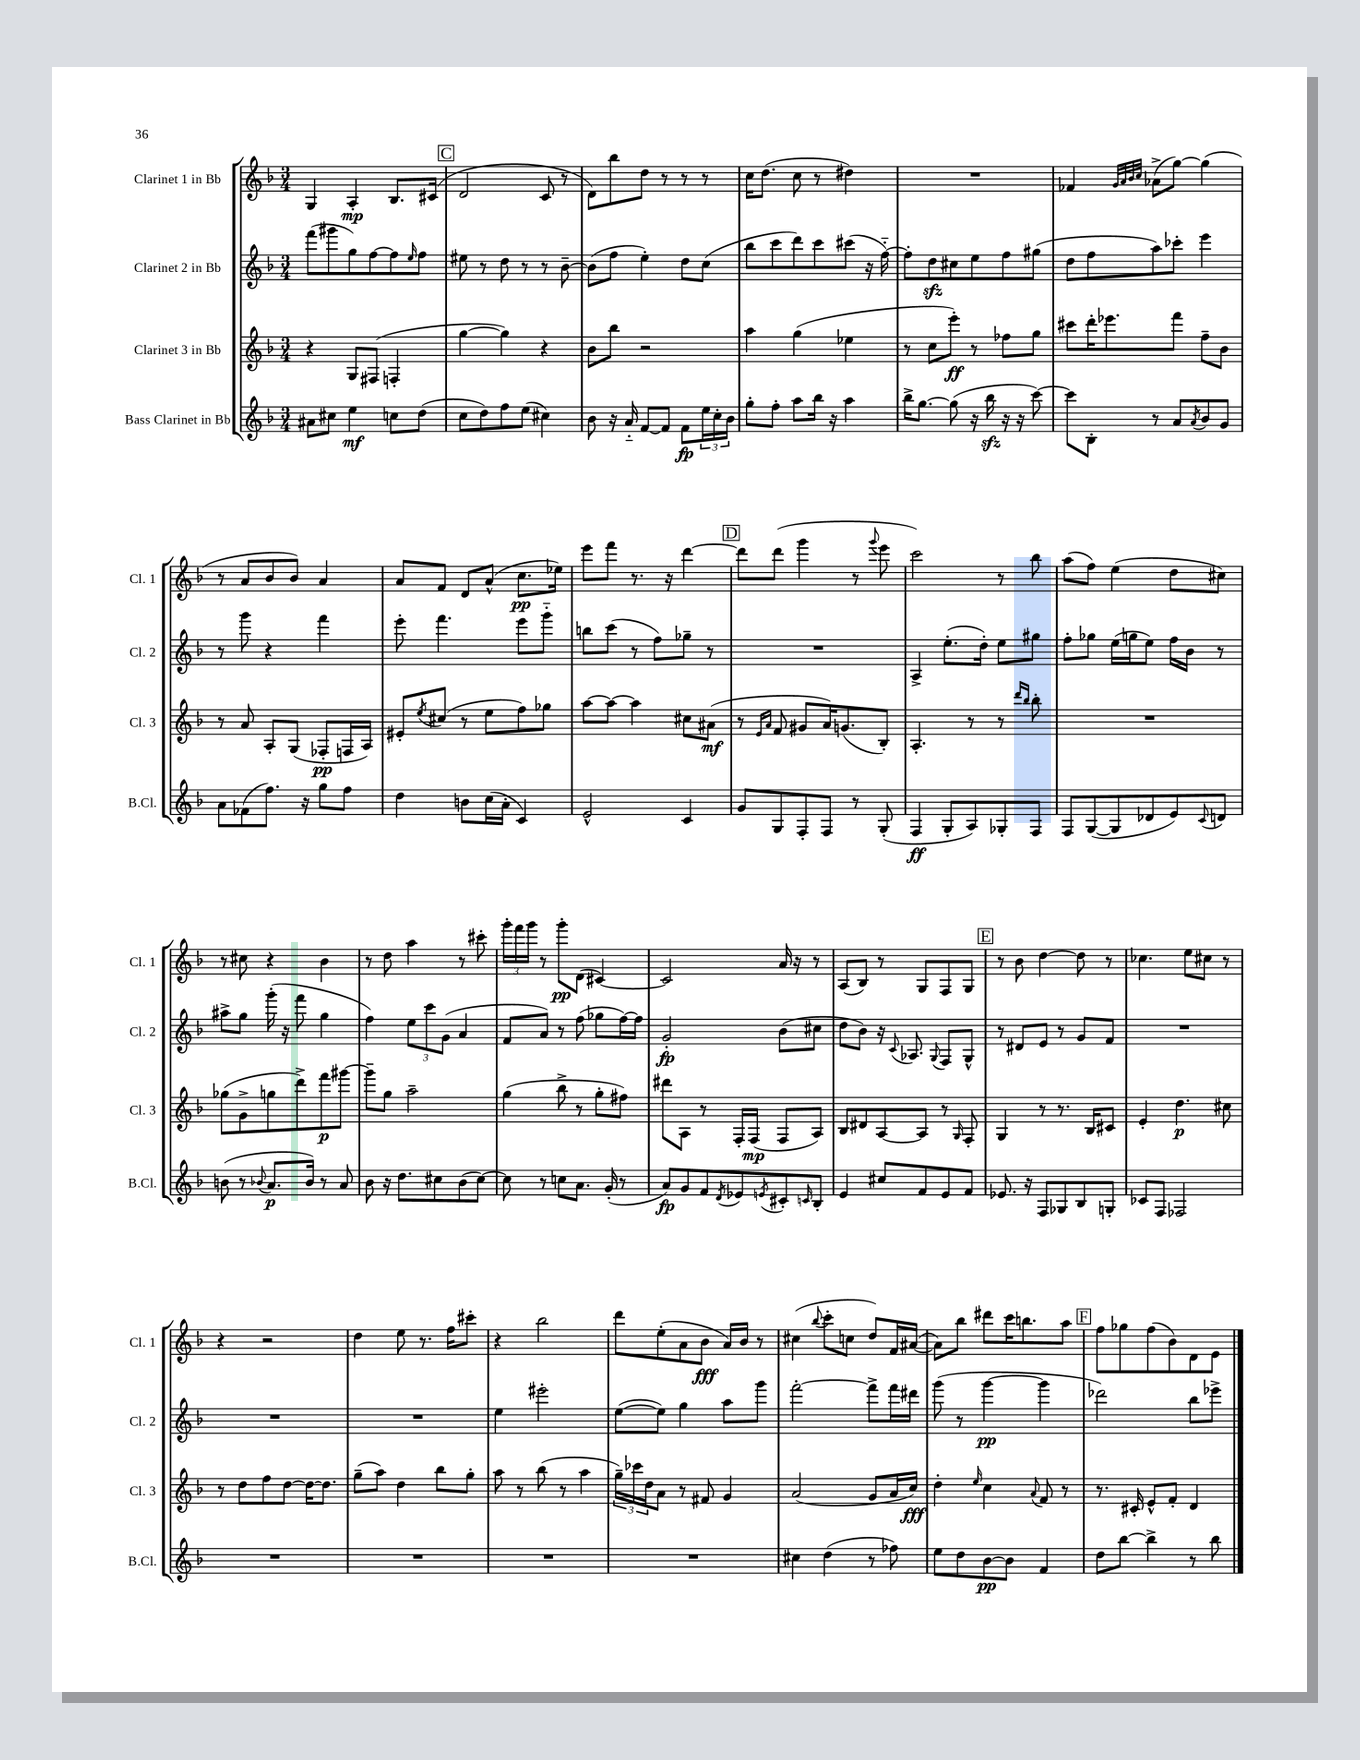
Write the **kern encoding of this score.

**kern	**dynam	**kern	**dynam	**kern	**dynam	**kern	**dynam
*part4	*part4	*part3	*part3	*part2	*part2	*part1	*part1
*staff4	*staff4	*staff3	*staff3	*staff2	*staff2	*staff1	*staff1
*I"Bass Clarinet in Bb	*	*I"Clarinet 3 in Bb	*	*I"Clarinet 2 in Bb	*	*I"Clarinet 1 in Bb	*
*I'B.Cl.	*	*I'Cl. 3	*	*I'Cl. 2	*	*I'Cl. 1	*
*clefG2	*	*clefG2	*	*clefG2	*	*clefG2	*
*k[b-]	*	*k[b-]	*	*k[b-]	*	*k[b-]	*
*M3/4	*	*M3/4	*	*M3/4	*	*M3/4	*
=52	=52	=52	=52	=52	=52	=52	=52
8a#X\L	.	4r	.	(8fff\L	.	4G/	.
8cc#X\J	.	.	.	8ggg#X\	.	.	.
4ee\	mf	8G/L	.	8gg\)	.	4A'/	mp
.	.	(8F#X/J	.	[8ff\	.	.	.
8ccn\L	.	4Fn'/	.	8ff\]	.	8.B-/L	.
.	.	.	.	16qqee/	.	.	.
(8dd\J	.	.	.	8ff\J	.	.	.
.	.	.	.	.	.	(16c#X/Jk	.
!!LO:REH:place=s1:t=C
=53	=53	=53	=53	=53	=53	=53	=53
8cc\L	.	[4gg\	.	8ee#X\	.	2d/	.
8dd\)	.	.	.	8r	.	.	.
8ff\	.	4gg\])	.	8dd\	.	.	.
(8ee\J	.	.	.	8r	.	.	.
4cc#X\)	.	4r	.	8r	.	8c/	.
.	.	.	.	[8b-~\	.	8r	.
=54	=54	=54	=54	=54	=54	=54	=54
8b-\	.	8b-\L	.	(8b-\L]	.	8d\L)	.
16r	.	8bb-\J	.	8ff\J	.	8bb-\	.
16a/	.	.	.	.	.	.	.
[8f/L	.	2r	.	4ee'\)	.	8dd\J	.
8f/J]	.	.	.	.	.	8r	.
8f\L	fp	.	.	8dd\L	.	8r	.
24ee\L	.	.	.	(8cc\J	.	8r	.
24cc'\	.	.	.	.	.	.	.
24b-\JJ	.	.	.	.	.	.	.
=55	=55	=55	=55	=55	=55	=55	=55
8gg'\L	.	4aa\	.	8bb-\L	.	16cc\KL	.
.	.	.	.	.	.	(8.dd\J	.
8ff'\J	.	.	.	8ccc\	.	.	.
8aa\L	.	(4gg\	.	8ddd\)	.	8cc\	.
16bb-\Jk	.	.	.	8ccc\	.	8r	.
16r	.	.	.	.	.	.	.
4aa\	.	4ee-X\	.	(8ccc#X\J	.	4dd#X\)	.
.	.	.	.	16r	.	.	.
.	.	.	.	[16ff\)	.	.	.
=56	=56	=56	=56	=56	=56	=56	=56
16bb-^\KL	.	8r	.	8ff'\L]	.	2.r	.
[8.gg\J	.	.	.	.	.	.	.
.	.	8cc\L	.	8ddzz\	.	.	.
(8gg\]	.	8eee'\J)	ff	8cc#X\	.	.	.
16r	.	8r	.	8ee\	.	.	.
16bb-zz\	.	.	.	.	.	.	.
16r	.	8ff-X\L	.	8ff\	.	.	.
16r	.	.	.	.	.	.	.
[8ccc\)	.	8gg\J	.	(8gg#X\J	.	.	.
=57	=57	=57	=57	=57	=57	=57	=57
8ccc\L]	.	8ccc#X\L	.	8dd\L	.	4f-X/	.
8B-'\J	.	16ddd'\K	.	8ff\	.	.	.
.	.	8.eee-X\	.	.	.	.	.
.	.	.	.	.	.	32qqg/LLL	.
.	.	.	.	.	.	32qqa/	.
.	.	.	.	.	.	32qqb-/	.
.	.	.	.	.	.	32qqcc/JJJ	.
8r	.	.	.	8aa\)	.	(8a-X^\L	.
8a/L	.	8fff\J	.	8ccc-X'\J	.	[8gg\J)	.
8qa/	.	.	.	.	.	.	.
8b-/	.	8ff~\L	.	4eee\	.	(4gg\]	.
8g/J	.	8b-\J	.	.	.	.	.
!!LO:LB:g=z
=58	=58	=58	=58	=58	=58	=58	=58
8a\L	.	8r	.	8r	.	8r	.
(8f-X\	.	8a/	.	8ggg\	.	8a/L	.
8.ff\J)	.	8A'/L	.	4r	.	8b-/	.
.	.	(8G/J	.	.	.	8b-/J)	.
16r	.	.	.	.	.	.	.
8gg\L	.	8F-X'/L	pp	4fff\	.	4a/	.
8ff\J	.	16Fn/L	.	.	.	.	.
.	.	16A/JJ)	.	.	.	.	.
=59	=59	=59	=59	=59	=59	=59	=59
4dd\	.	8e#X'/L	.	8eee'\	.	8a/L	.
.	.	8qee/	.	.	.	.	.
.	.	(8cc#X/J	.	4.fff\	.	8f/J	.
8bn\L	.	8r	.	.	.	8d/L	.
(16cc\L	.	8ee\L	.	.	.	(8a^^/J	.
16a'\JJ	.	.	.	.	.	.	.
4c/)	.	8ff\)	.	8eee\L	.	8.cc\L	pp
.	.	8gg-X\J	.	8ggg\J	.	.	.
.	.	.	.	.	.	16ee-X\Jk)	.
=60	=60	=60	=60	=60	=60	=60	=60
2e^^/	.	[8aa\L	.	8bbn\L	.	8eee\L	.
.	.	8aa\J_	.	(8ccc\J	.	8fff\J	.
.	.	4aa\]	.	8r	.	8.r	.
.	.	.	.	8ff\L)	.	.	.
.	.	.	.	.	.	16r	.
4c/	.	8cc#X\L	.	8gg-X~\J	.	[4ddd\	.
.	.	(8a#X\J	mf	8r	.	.	.
!!LO:REH:place=s1:t=D
=61	=61	=61	=61	=61	=61	=61	=61
8g/L	.	8r	.	2.r	.	8ddd\L]	.
.	.	16qqe/LL	.	.	.	.	.
.	.	16qqa/JJ	.	.	.	.	.
8G/	.	8f/	.	.	.	(8ddd\J	.
8F'/	.	8g#X/L	.	.	.	4ggg\	.
8F/J	.	16a/K)	.	.	.	.	.
.	.	(8.gn/	.	.	.	.	.
8r	.	.	.	.	.	8r	.
.	.	.	.	.	.	8qqggg/	.
(8G'/	.	8B-'/J)	.	.	.	8eee\	.
=62	=62	=62	=62	=62	=62	=62	=62
4F/	ff	4.A'/	.	4A^/	.	2ccc\)	.
8G'/L	.	.	.	(8.ee'\L	.	.	.
8A/)	.	8r	.	.	.	.	.
.	.	.	.	16dd'\Jk)	.	.	.
8G-X'/	.	8r	.	8ee\L	.	8r	.
.	.	16qqddd/LL	.	.	.	.	.
.	.	16qqbb-/JJ	.	.	.	.	.
8F/J	.	8bb-'\	.	8gg#X\J	.	8bb-\	.
=63	=63	=63	=63	=63	=63	=63	=63
8F/L	.	2.r	.	8ff'\L	.	(8aa\L	.
([8G/	.	.	.	8gg-X\J	.	8ff\J)	.
8G/]	.	.	.	(16ee\LL	.	(4ee\	.
.	.	.	.	16ggn\J	.	.	.
8d-X/	.	.	.	8ee\J)	.	.	.
8e/)	.	.	.	16ff\LL	.	8dd\L	.
.	.	.	.	16b-\JJ	.	.	.
8qqc/	.	.	.	.	.	.	.
8dn/J	.	.	.	8r	.	8cc#X\J)	.
!!LO:LB:g=z
=64	=64	=64	=64	=64	=64	=64	=64
(8bn\	.	(8gg-X\L	.	8aa#X^\L	.	8r	.
8r	.	8g^\	.	8gg\J	.	8cc#X\	.
8qqb-X/	.	.	.	.	.	.	.
8.a/L	p	8ggn\	.	(16ggg'\	.	4r	.
.	.	.	.	16r	.	.	.
.	.	8ddd^\)	.	8fff\	.	.	.
16b-/Jk)	.	.	.	.	.	.	.
8r	.	8fff\	p	4gg\	.	4b-\	.
8a/	.	[8ggg#X\J	.	.	.	.	.
=65	=65	=65	=65	=65	=65	=65	=65
8b-\	.	8ggg#~\L]	.	4ff\)	.	8r	.
16r	.	8gg\J	.	.	.	8dd\	.
8.dd\L	.	.	.	.	.	.	.
.	.	2aa~\	.	12ee\L	.	4aa\	.
.	.	.	.	12ccc\	.	.	.
8cc#X\	.	.	.	.	.	.	.
.	.	.	.	(12g\J	.	.	.
(8b-\	.	.	.	4a/	.	8r	.
[8cc#\J)	.	.	.	.	.	8ccc#X'\	.
=66	=66	=66	=66	=66	=66	=66	=66
8cc#\]	.	(4gg\	.	8f/L	.	24ggg'\LL	.
.	.	.	.	.	.	24fff\	.
.	.	.	.	.	.	24ggg\JJ	.
8r	.	.	.	8a/J)	.	8r	.
8ccn\L	.	8bb-^\	.	8r	.	8ggg'\L	pp
8.a\J	.	8r	.	(8ff\	.	(8d\J	.
.	.	8gg'\L	.	8gg-X\L	.	[4c#X/)	.
(16g'/	.	.	.	.	.	.	.
8r	.	8ff#X\J)	.	[16ff\L)	.	.	.
.	.	.	.	16ff\JJ]	.	.	.
=67	=67	=67	=67	=67	=67	=67	=67
8a/L)	fp	8ddd#X\L	.	2g'/	fp	2c#/]	.
8g/	.	8A\J	.	.	.	.	.
8f/	.	8r	.	.	.	.	.
8qd/	.	.	.	.	.	.	.
8e-X/	.	16F'/LL	.	.	.	.	.
.	.	(16F/JJ	mp	.	.	.	.
8qen/	.	.	.	.	.	.	.
8c#X'/	.	8F/L	.	(8b-\L	.	16a/	.
.	.	.	.	.	.	16r	.
16qqcn/	.	.	.	.	.	.	.
8B-'/J	.	8A/J)	.	8cc#X\J	.	8r	.
=68	=68	=68	=68	=68	=68	=68	=68
4e/	.	8B-/L	.	8dd\L	.	(8A/L	.
.	.	8d#X/	.	8b-\J)	.	8B-/J)	.
8cc#X/L	.	[8A/	.	16r	.	8r	.
.	.	.	.	8qqc/	.	.	.
.	.	.	.	8.A-X/	.	.	.
8f/	.	8A/J]	.	.	.	8G/L	.
.	.	.	.	8qqG/	.	.	.
8e/	.	8r	.	8F/L	.	8F/	.
.	.	16qqG/	.	.	.	.	.
8f/J	.	8F'/	.	8G^^/J	.	8G/J	.
!!LO:REH:place=s1:t=E
=69	=69	=69	=69	=69	=69	=69	=69
8.e-X/	.	4G/	.	8r	.	8r	.
.	.	.	.	8d#X/L	.	8b-\	.
16r	.	.	.	.	.	.	.
8F/L	.	8r	.	8e/J	.	[4dd\	.
8G-X/	.	8.r	.	8r	.	.	.
8B-/	.	.	.	8g/L	.	8dd\]	.
.	.	16B-/KL	.	.	.	.	.
8Gn'/J	.	8c#X/J	.	8f/J	.	8r	.
=70	=70	=70	=70	=70	=70	=70	=70
8c-X/L	.	4e'/	.	2.r	.	4.cc-X\	.
8F/J	.	.	.	.	.	.	.
2F-X/	.	4.dd\	p	.	.	.	.
.	.	.	.	.	.	8ee\L	.
.	.	.	.	.	.	8cc#X\J	.
.	.	8cc#X\	.	.	.	8r	.
!!LO:LB:g=z
=71	=71	=71	=71	=71	=71	=71	=71
2.r	.	8r	.	2.r	.	4r	.
.	.	8dd\L	.	.	.	.	.
.	.	8ff\	.	.	.	2r	.
.	.	[8dd\J	.	.	.	.	.
.	.	16dd\KL_	.	.	.	.	.
.	.	8.dd\J]	.	.	.	.	.
=72	=72	=72	=72	=72	=72	=72	=72
2.r	.	(8gg~\L	.	2.r	.	4dd\	.
.	.	8aa\J)	.	.	.	.	.
.	.	4dd\	.	.	.	8ee\	.
.	.	.	.	.	.	8.r	.
.	.	8bb-\L	.	.	.	.	.
.	.	.	.	.	.	16ff\KL	.
.	.	8gg'\J	.	.	.	8ccc#X'\J	.
=73	=73	=73	=73	=73	=73	=73	=73
2.r	.	8aa\	.	4ee\	.	4r	.
.	.	8r	.	.	.	.	.
.	.	(8bb-\	.	2eee#X'\	.	2bb-\	.
.	.	8r	.	.	.	.	.
.	.	4aa\	.	.	.	.	.
=74	=74	=74	=74	=74	=74	=74	=74
2.r	.	24gg~\LL)	.	([8ee\L	.	8ddd\L	.
.	.	24ccc-X\	.	.	.	.	.
.	.	24dd\J	.	.	.	.	.
.	.	8a\J	.	8ee\J])	.	(8ee'\	.
.	.	8r	.	4gg\	.	8a\	.
.	.	8f#X/	.	.	.	8b-\J	fff
.	.	4g/	.	8aa\L	.	16a/LL)	.
.	.	.	.	.	.	16b-/JJ	.
.	.	.	.	8ggg\J	.	8r	.
=75	=75	=75	=75	=75	=75	=75	=75
4cc#X\	.	(2a/	.	[2fff'\	.	(4cc#X\	.
.	.	.	.	.	.	8qqbb-/	.
(4dd\	.	.	.	.	.	8ccc'\L	.
.	.	.	.	.	.	8ccn\J	.
8r	.	8g/L	.	8fff^\L]	.	8dd/L)	.
8ff-X\)	.	16a/L	.	16fff\L	.	16f/L	.
.	.	16cc/JJ)	fff	16ddd#X\JJ	.	([16a#X/JJ	.
=76	=76	=76	=76	=76	=76	=76	=76
8ee\L	.	4dd'\	.	(8ggg\	.	8a#\L])	.
8dd\	.	.	.	8r	.	8bb-\J	.
.	.	16qqee/	.	.	.	.	.
[8b-\	pp	4cc\	.	[4ggg\	pp	8ddd#X\L	.
8b-\J]	.	.	.	.	.	16ccc\K	.
.	.	.	.	.	.	8.bbn\	.
.	.	8qqa/	.	.	.	.	.
4f/	.	8f/	.	4ggg\]	.	.	.
.	.	8r	.	.	.	8aa\J	.
!!LO:REH:place=s1:t=F
=77	=77	=77	=77	=77	=77	=77	=77
8dd\L	.	8.r	.	2ddd-X\)	.	8ff\L	.
[8bb-\J	.	.	.	.	.	8gg-X\	.
.	.	16c#X'/	.	.	.	.	.
4bb-^\]	.	8e^^/L	.	.	.	(8ff\	.
.	.	8f'/J	.	.	.	8b-\)	.
8r	.	4d/	.	8bb-\L	.	8d\	.
8bb-\	.	.	.	8eee-X^\J	.	8e\J	.
==	==	==	==	==	==	==	==
*-	*-	*-	*-	*-	*-	*-	*-
